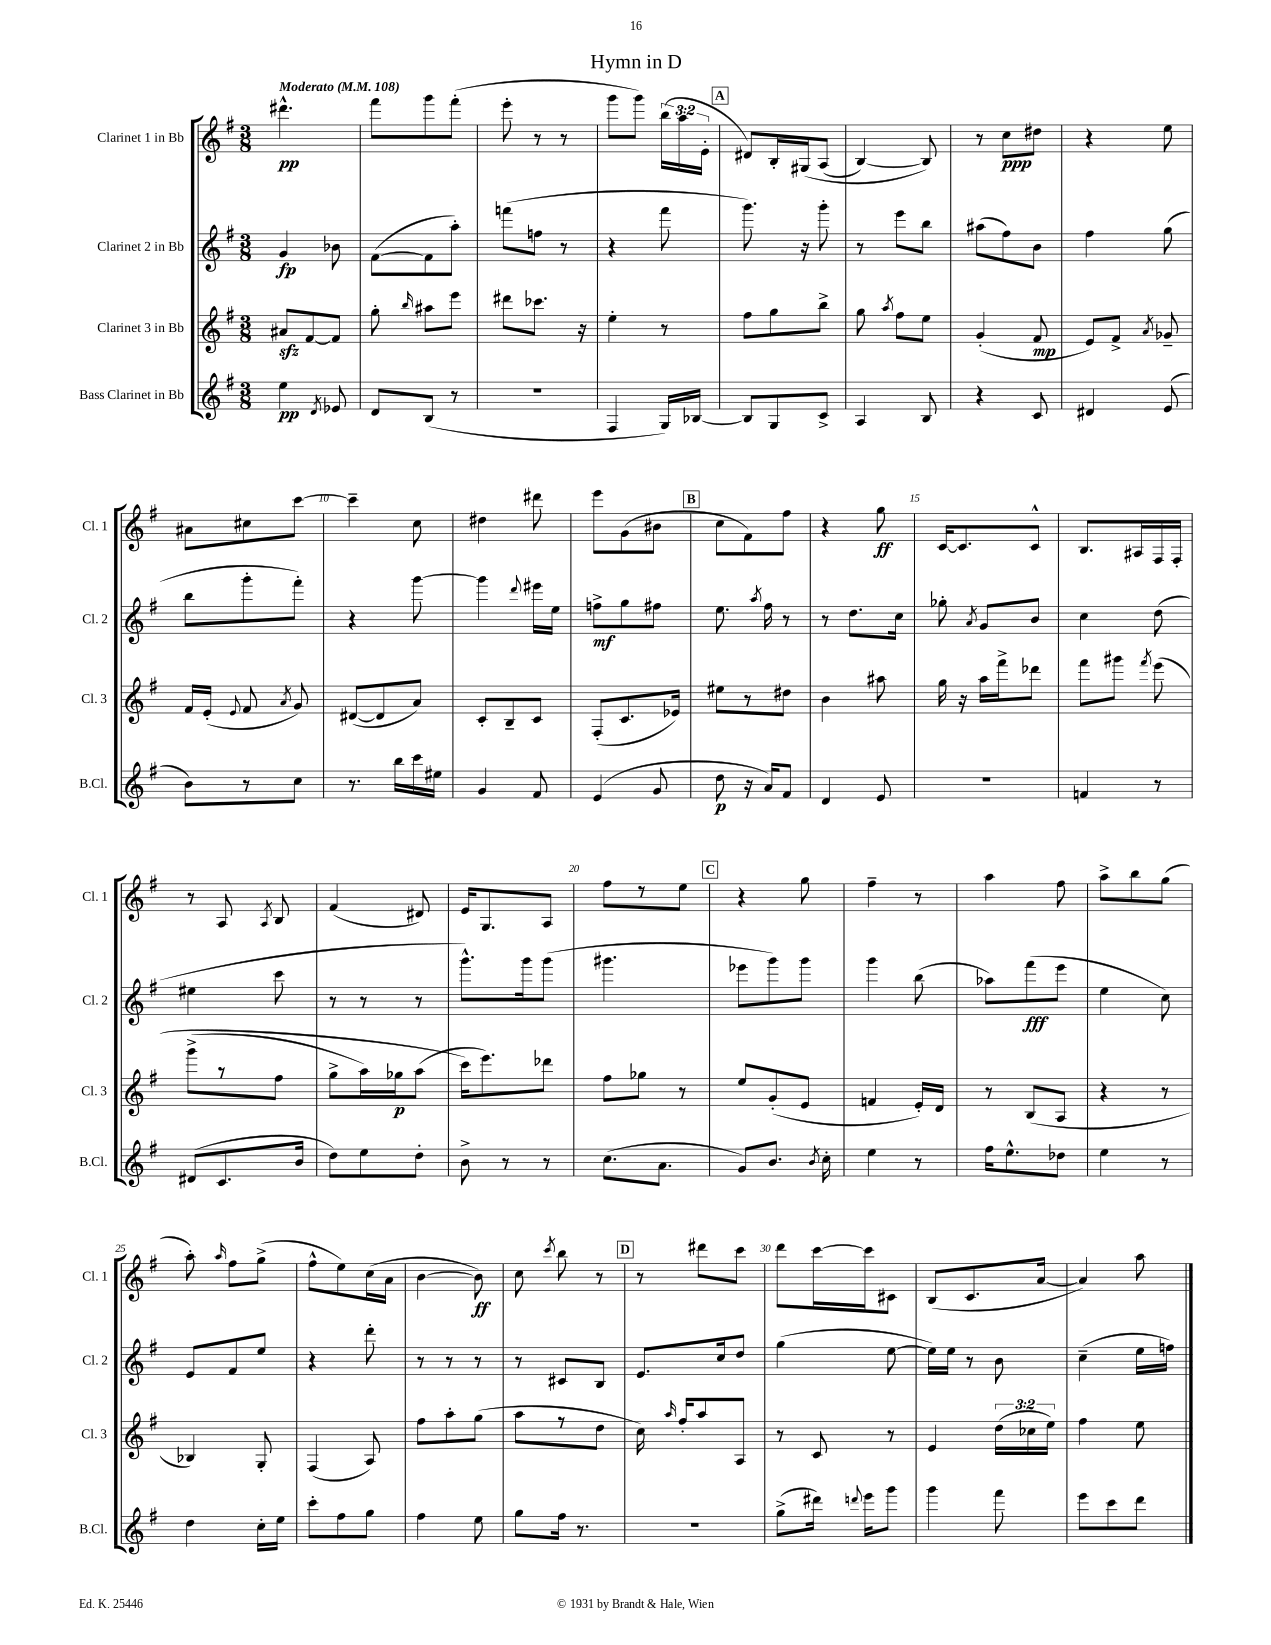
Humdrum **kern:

**kern	**dynam	**kern	**dynam	**kern	**dynam	**kern	**dynam
*part4	*part4	*part3	*part3	*part2	*part2	*part1	*part1
*staff4	*staff4	*staff3	*staff3	*staff2	*staff2	*staff1	*staff1
*I"Bass Clarinet in Bb	*	*I"Clarinet 3 in Bb	*	*I"Clarinet 2 in Bb	*	*I"Clarinet 1 in Bb	*
*I'B.Cl.	*	*I'Cl. 3	*	*I'Cl. 2	*	*I'Cl. 1	*
*clefG2	*	*clefG2	*	*clefG2	*	*clefG2	*
*k[f#]	*	*k[f#]	*	*k[f#]	*	*k[f#]	*
*M3/8	*	*M3/8	*	*M3/8	*	*M3/8	*
*MM108	*	*MM108	*	*MM108	*	*MM108	*
=1	=1	=1	=1	=1	=1	=1	=1
!	!	!	!	!	!	!LO:TX:a:B:t=Moderato	!
4ee\	pp	8a#Xzz/L	.	4g/	fp	4.ddd#X^^\	pp
.	.	[8f#/	.	.	.	.	.
8qd/	.	.	.	.	.	.	.
8e-X/	.	8f#/J]	.	8b-X\	.	.	.
=2	=2	=2	=2	=2	=2	=2	=2
8d/L	.	8gg'\	.	([8f#\L	.	8fff#\L	.
.	.	16qqbb/	.	.	.	.	.
(8B/J	.	8aa#X\L	.	8f#\]	.	8ggg\	.
8r	.	8eee\J	.	8aa'\J)	.	(8fff#'\J	.
=3	=3	=3	=3	=3	=3	=3	=3
4.r	.	8ddd#X\L	.	(8fffn\L	.	8eee'\	.
.	.	8.ccc-X\J	.	8ffn\J	.	8r	.
.	.	.	.	8r	.	8r	.
.	.	16r	.	.	.	.	.
=4	=4	=4	=4	=4	=4	=4	=4
4F#/	.	4ee'\	.	4r	.	8ggg\L	.
.	.	.	.	.	.	8ggg\J)	.
16G/LL)	.	8r	.	8fff#\	.	(24bb\LL	.
.	.	.	.	.	.	24aa\	.
[16B-X/JJ	.	.	.	.	.	.	.
.	.	.	.	.	.	24e'\JJ	.
!!LO:REH:place=s1:t=A
=5	=5	=5	=5	=5	=5	=5	=5
8B-/L]	.	8ff#\L	.	8.ggg\)	.	8d#X/L)	.
8G/	.	8gg\	.	.	.	16B'/L	.
.	.	.	.	16r	.	(16G#X/J	.
8c^/J	.	8bb^\J	.	8ggg'\	.	(8A/J	.
=6	=6	=6	=6	=6	=6	=6	=6
4A/	.	8gg\	.	8r	.	[4B/)	.
.	.	8qaa/	.	.	.	.	.
.	.	8ff#\L	.	8eee\L	.	.	.
8B/	.	8ee\J	.	8bb\J	.	8B/])	.
=7	=7	=7	=7	=7	=7	=7	=7
4r	.	(4g'/	.	(8aa#X\L	.	8r	.
.	.	.	.	8ff#\)	.	8cc\L	ppp
8c/	.	8f#/	mp	8b\J	.	8dd#X\J	.
=8	=8	=8	=8	=8	=8	=8	=8
4d#X/	.	8e/L)	.	4ff#\	.	4r	.
.	.	8f#^/J	.	.	.	.	.
.	.	8qa/	.	.	.	.	.
(8e/	.	8g-X~/	.	(8gg\	.	8ee\	.
!!LO:LB:g=z
=9	=9	=9	=9	=9	=9	=9	=9
8b\L)	.	16f#/LL	.	8bb\L	.	8a#X\L	.
.	.	(16e'/JJ	.	.	.	.	.
.	.	8qqe/	.	.	.	.	.
8r	.	8f#/	.	8ggg'\	.	8cc#X\	.
.	.	8qa/	.	.	.	.	.
8cc\J	.	8g/)	.	8fff#'\J)	.	[8ccc\J	.
=10	=10	=10	=10	=10	=10	=10	=10
8.r	.	([8d#X/L	.	4r	.	4ccc~\]	.
.	.	8d#/]	.	.	.	.	.
16bb\LL	.	.	.	.	.	.	.
16ccc\	.	8a/J)	.	[8ggg\	.	8cc\	.
16ee#X\JJ	.	.	.	.	.	.	.
=11	=11	=11	=11	=11	=11	=11	=11
4g/	.	8c'/L	.	4ggg\]	.	4dd#X\	.
.	.	8B~/	.	.	.	.	.
.	.	.	.	8qqddd/	.	.	.
8f#/	.	8c/J	.	16eee#X\LL	.	8ddd#X\	.
.	.	.	.	16ee\JJ	.	.	.
=12	=12	=12	=12	=12	=12	=12	=12
(4e/	.	(8F#'/L	.	8ffn^\L	mf	8eee\L	.
.	.	8.c/	.	8gg\	.	(8g\	.
8g/	.	.	.	8ff#X\J	.	8b#X\J	.
.	.	16e-X/Jk)	.	.	.	.	.
!!LO:REH:place=s1:t=B
=13	=13	=13	=13	=13	=13	=13	=13
8dd\	p	8ee#X\L	.	8.ee\	.	8cc\L	.
16r	.	8r	.	.	.	8f#\)	.
.	.	.	.	8qaa/	.	.	.
16a/KL)	.	.	.	16ff#\	.	.	.
8f#/J	.	8dd#X\J	.	8r	.	8ff#\J	.
=14	=14	=14	=14	=14	=14	=14	=14
4d/	.	4b\	.	8r	.	4r	.
.	.	.	.	8.dd\L	.	.	.
8e/	.	8aa#X\	.	.	.	8gg\	ff
.	.	.	.	16cc\Jk	.	.	.
=15	=15	=15	=15	=15	=15	=15	=15
4.r	.	16gg\	.	8gg-X'\	.	[16c/KL	.
.	.	16r	.	.	.	8.c/]	.
.	.	.	.	8qa/	.	.	.
.	.	16aa\LL	.	8g/L	.	.	.
.	.	16fff#^\J	.	.	.	.	.
.	.	8ddd-X\J	.	8b/J	.	8c^^/J	.
=16	=16	=16	=16	=16	=16	=16	=16
4fn/	.	8fff#\L	.	4cc\	.	8.B/L	.
.	.	8ggg#X\J	.	.	.	.	.
.	.	.	.	.	.	16A#X/L	.
.	.	8qfff#/	.	.	.	.	.
8r	.	(8eee\	.	(8dd\	.	16F#/	.
.	.	.	.	.	.	16F#'/JJ	.
!!LO:LB:g=z
=17	=17	=17	=17	=17	=17	=17	=17
(8d#X/L	.	(8ggg^\L	.	4ee#X\	.	8r	.
8.c/	.	8r	.	.	.	8A/	.
.	.	.	.	.	.	8qA/	.
.	.	8ff#\J	.	8ccc\	.	8B/	.
16b/Jk	.	.	.	.	.	.	.
=18	=18	=18	=18	=18	=18	=18	=18
8dd\L)	.	8gg^\L	.	8r	.	(4f#/	.
8ee\	.	16aa\L)	.	8r	.	.	.
.	.	16gg-X\J	p	.	.	.	.
8dd'\J	.	(8aa\J	.	8r	.	8d#X/)	.
=19	=19	=19	=19	=19	=19	=19	=19
8b^\	.	16ccc\KL)	.	8.ggg^^\L)	.	16e/KL	.
.	.	8.eee\)	.	.	.	8.G/	.
8r	.	.	.	.	.	.	.
.	.	.	.	16ggg\k	.	.	.
8r	.	8ddd-X\J	.	(8ggg\J	.	8A/J	.
=20	=20	=20	=20	=20	=20	=20	=20
(8.cc\L	.	8ff#\L	.	4.ggg#X\	.	8ff#\L	.
.	.	8gg-X\J	.	.	.	8r	.
8.a\J	.	.	.	.	.	.	.
.	.	8r	.	.	.	8ee\J	.
!!LO:REH:place=s1:t=C
=21	=21	=21	=21	=21	=21	=21	=21
8g/L)	.	8ee/L	.	8eee-X\L	.	4r	.
8.b/J	.	(8g'/	.	8ggg\)	.	.	.
.	.	8e/J	.	8ggg\J	.	8gg\	.
8qb/	.	.	.	.	.	.	.
16cc'\	.	.	.	.	.	.	.
=22	=22	=22	=22	=22	=22	=22	=22
4ee\	.	4fn/	.	4ggg\	.	4ff#~\	.
8r	.	16e'/LL)	.	(8bb\	.	8r	.
.	.	16d/JJ	.	.	.	.	.
=23	=23	=23	=23	=23	=23	=23	=23
16ff#\KL	.	8r	.	8aa-X\L)	.	4aa\	.
8.ee^^\	.	.	.	.	.	.	.
.	.	(8B/L	.	(8fff#\	fff	.	.
8dd-X\J	.	8A/J	.	8eee\J	.	8ff#\	.
=24	=24	=24	=24	=24	=24	=24	=24
4ee\	.	4r	.	4ee\	.	8aa^\L	.
.	.	.	.	.	.	8bb\	.
8r	.	8r	.	8cc\)	.	(8gg\J	.
!!LO:LB:g=z
=25	=25	=25	=25	=25	=25	=25	=25
4dd\	.	4B-X/)	.	8e/L	.	8aa'\)	.
.	.	.	.	.	.	16qqaa/	.
.	.	.	.	8f#/	.	8ff#\L	.
16cc'\LL	.	8G'/	.	8ee/J	.	(8gg^\J	.
16ee\JJ	.	.	.	.	.	.	.
=26	=26	=26	=26	=26	=26	=26	=26
8ccc'\L	.	(4F#/	.	4r	.	8ff#^^\L	.
8ff#\	.	.	.	.	.	8ee\)	.
8gg\J	.	8A/)	.	8ddd'\	.	(16cc\L	.
.	.	.	.	.	.	16a\JJ	.
=27	=27	=27	=27	=27	=27	=27	=27
4ff#\	.	8ff#\L	.	8r	.	[4b\	.
.	.	8aa'\	.	8r	.	.	.
8ee\	.	(8gg\J	.	8r	.	8b\])	ff
=28	=28	=28	=28	=28	=28	=28	=28
8gg\L	.	8aa\L	.	8r	.	8cc\	.
.	.	.	.	.	.	8qccc/	.
16ff#\Jk	.	8r	.	8c#X/L	.	8bb\	.
8.r	.	.	.	.	.	.	.
.	.	8dd\J	.	8B/J	.	8r	.
!!LO:REH:place=s1:t=D
=29	=29	=29	=29	=29	=29	=29	=29
4.r	.	16cc\)	.	8.e/L	.	8r	.
.	.	16qqaa/	.	.	.	.	.
.	.	16ff#'/KL	.	.	.	.	.
.	.	8aa/	.	.	.	8ddd#X\L	.
.	.	.	.	16cc/k	.	.	.
.	.	8A/J	.	8dd/J	.	8ccc\J	.
=30	=30	=30	=30	=30	=30	=30	=30
(8gg^\L	.	8r	.	(4gg\	.	8ddd\L	.
16ddd#X\Jk)	.	8c/	.	.	.	[16ccc\L	.
8qqdddn/	.	.	.	.	.	.	.
16eee\KL	.	.	.	.	.	16ccc\J]	.
8ggg\J	.	8r	.	[8ee\	.	8c#X\J	.
=31	=31	=31	=31	=31	=31	=31	=31
4ggg\	.	4e/	.	16ee\LL])	.	(8B/L	.
.	.	.	.	16ee\JJ	.	.	.
.	.	.	.	8r	.	8.c/	.
8fff#\	.	(24dd\LL	.	8b\	.	.	.
.	.	24cc-X\	.	.	.	.	.
.	.	.	.	.	.	[16a/Jk	.
.	.	24ee\JJ)	.	.	.	.	.
=32	=32	=32	=32	=32	=32	=32	=32
8eee\L	.	4ff#\	.	(4cc~\	.	4a/])	.
8ccc\	.	.	.	.	.	.	.
8ddd\J	.	8ee\	.	16ee\LL	.	8aa\	.
.	.	.	.	16ffn\JJ)	.	.	.
==	==	==	==	==	==	==	==
*-	*-	*-	*-	*-	*-	*-	*-
